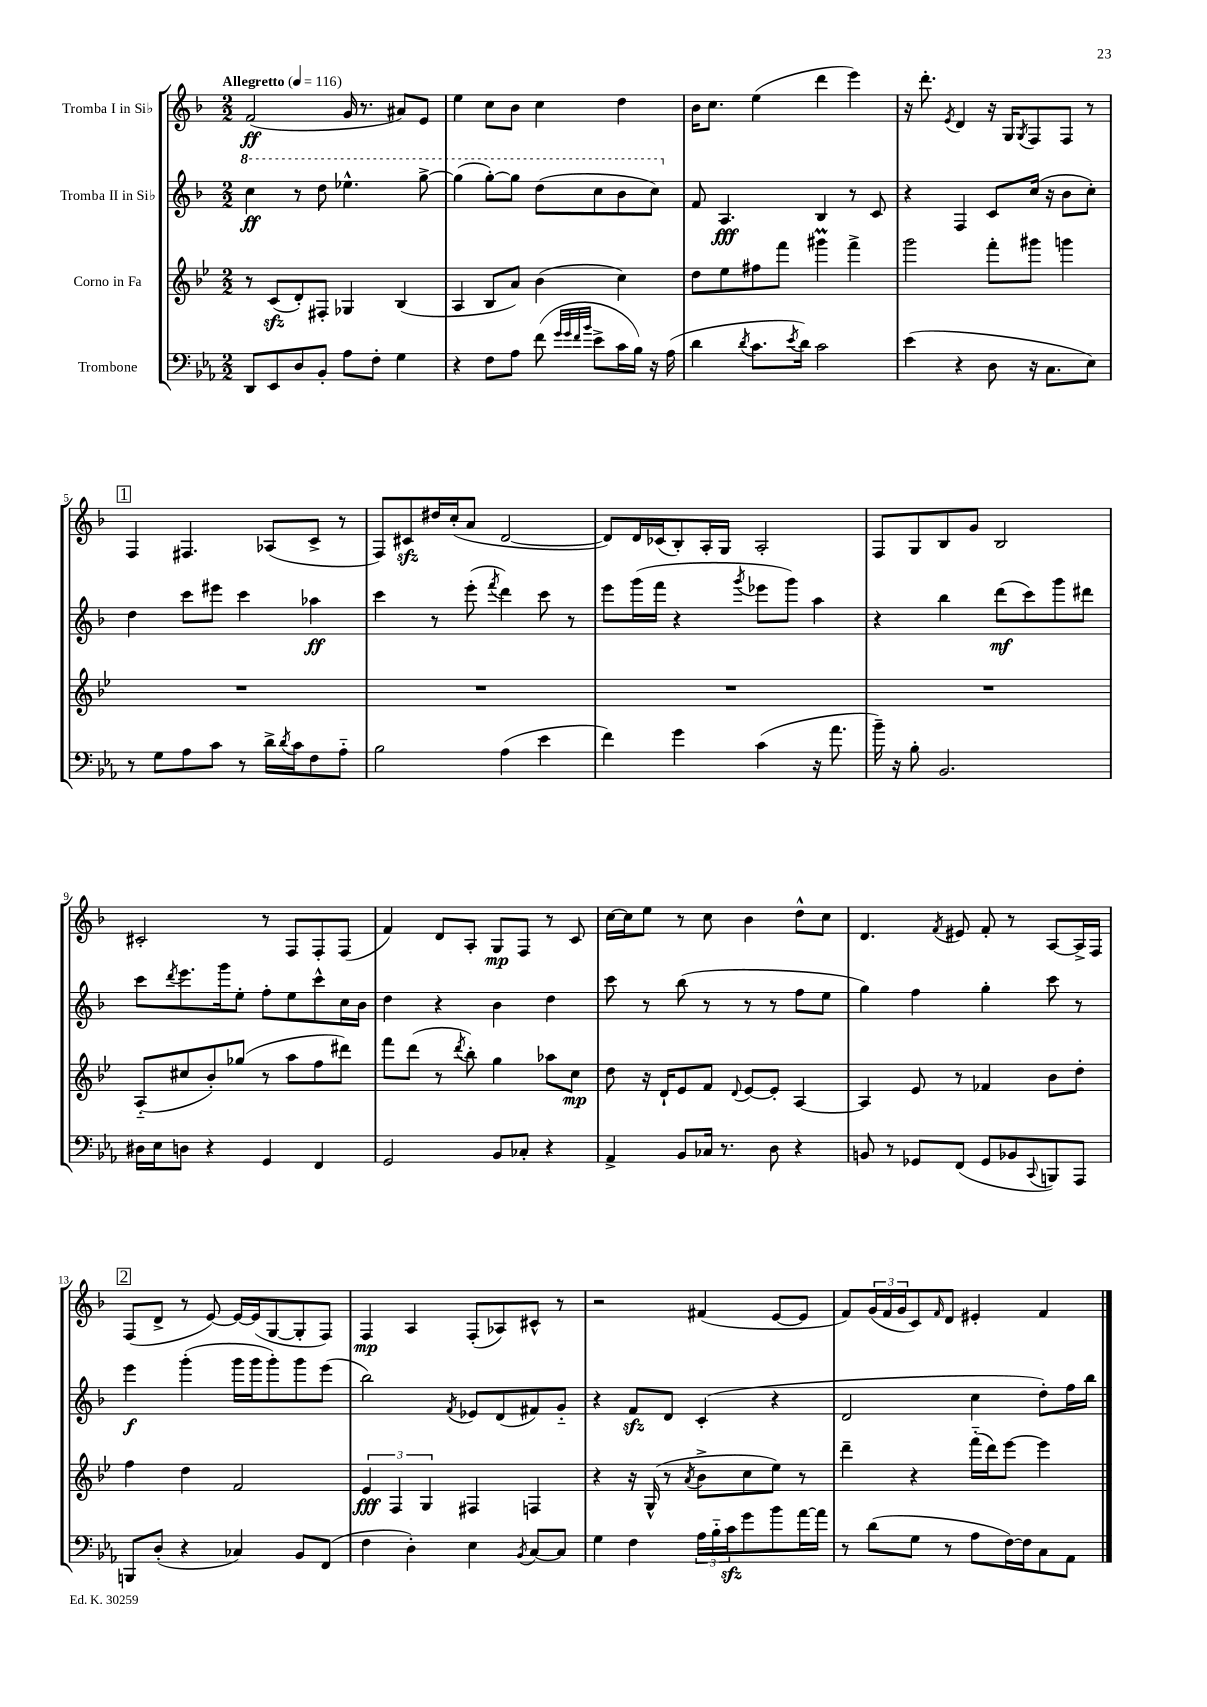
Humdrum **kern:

**kern	**kern	**kern	**kern
*staff4	*staff3	*staff2	*staff1
*clefF4	*clefG2	*clefG2	*clefG2
*k[b-e-a-]	*k[b-e-]	*k[b-]	*k[b-]
*M2/2	*M2/2	*M2/2	*M2/2
*MM116	*MM116	*MM116	*MM116
8DD/L	8r	4ccc\	(2f/
8EE-/	(8c/L	.	.
8D/	8d'/)	8r	.
8BB-'/J	8F#'/J	8ddd\	.
8A-\L	4G-/	4.eee-^^\	16g/
.	.	.	8.r
8F'\J	.	.	.
4G\	(4B-/	.	8a#/L)
.	.	[8ggg^\	8e/J
=	=	=	=
4r	4A/	(4ggg\]	4ee\
8F\L	8B-/L	[8ggg'\L)	8cc\L
8A-\J	8a/J)	8ggg\]J	8b-\J
(8f\	(4b-\	(8ddd\L	4cc\
32qqg/LLL	.	.	.
32qqg/	.	.	.
32qqf/	.	.	.
32qqb-/JJJ	.	.	.
8e-^\L	.	8ccc\	.
16c\L	4cc\)	8bb-\	4dd\
16B-\JJ)	.	.	.
16r	.	8ccc\J)	.
(16A-\	.	.	.
=	=	=	=
4d\	8dd\L	8f/	16b-\LK
.	.	.	8.cc\J
.	8ee-\	4.A/	.
8qd/	.	.	.
8.c\L	8ff#\	.	(4ee\
.	8fff\J	.	.
8qe-/	.	.	.
16d\Jk)	.	.	.
2c\	4ggg#\	4B-/	4ddd\
.	4fff^\	8r	4eee\)
.	.	8c/	.
=	=	=	=
(4e-\	2ggg\	4r	16r
.	.	.	8.ddd'\
.	.	.	8qe/
4r	.	4F/	4d/
8D\	8fff'\L	8c/L	16r
.	.	.	16G/LK
.	.	.	8qG/
16r	8ggg#\J	(16cc/Jk	8F/
8.C\L	.	16r	.
.	4ggg\	8b-\L	8F/J
8E-\J)	.	8cc'\J)	8r
=	=	=	=
8r	1r	4dd\	4F/
8G\L	.	.	.
8A-\	.	8ccc\L	4.F#/
8c\J	.	8eee#\J	.
8r	.	4ccc\	.
16d^\LL	.	.	(8A-/L
8qd/	.	.	.
16c\J	.	.	.
8F\	.	4aa-\	8c^/J
8A-'~\J	.	.	8r
=	=	=	=
2B-\	1r	4ccc\	8F/L)
.	.	.	8c#/
.	.	8r	16dd#/L
.	.	.	(16cc'/J
.	.	(8eee'\	8a/J
.	.	8qfff/	.
(4A-\	.	4ddd\)	[2d/
4e-\	.	8ccc\	.
.	.	8r	.
=	=	=	=
4f\)	1r	8eee\L	8d/]L)
.	.	(16ggg\L	16d/L
.	.	16fff\JJ	(16c-/J
4g\	.	4r	8B-'/)
.	.	.	16A'/L
.	.	.	16G/JJ
.	.	8qggg/	.
(4c\	.	8eee-\L	2A'/
.	.	8ggg\J)	.
16r	.	4aa\	.
8.a-\	.	.	.
=	=	=	=
16b-~\)	1r	4r	8F/L
16r	.	.	.
8B-'\	.	.	8G/
2.BB-/	.	4bb-\	8B-/
.	.	.	8g/J
.	.	(8ddd\L	2B-/
.	.	8ccc\)	.
.	.	8ggg\	.
.	.	8ddd#\J	.
=	=	=	=
16D#\LL	(8A'~/L	8ccc\L	2c#'/
16E-\J	.	.	.
.	.	8qddd/	.
8D\J	8cc#/	8.eee\	.
4r	8b-'/)	.	.
.	.	16ggg\k	.
.	(8gg-/J	8ee'\J	.
4GG/	8r	8ff'\L	8r
.	8aa\L	8ee\	8F/L
4FF/	8ff\	8ccc^^\	8F'/
.	8ddd#\J)	16cc\L	(8F/J
.	.	16b-\JJ	.
=	=	=	=
2GG/	8fff\L	4dd\	4f/)
.	(8ddd\J	.	.
.	8r	4r	8d/L
.	8qddd/	.	.
.	8bb-'\)	.	8A'/J
8BB-/L	4gg\	4b-\	8G/L
8C-'/J	.	.	8F/J
4r	8aa-\L	4dd\	8r
.	8cc\J	.	8c/
=	=	=	=
4AA-^/	8dd\	8ccc\	[16cc\LL
.	.	.	16cc\]J
.	16r	8r	8ee\J
.	16d`/LK	.	.
8BB-/L	8e-/	(8bb-\	8r
16C-/Jk	8f/J	8r	8cc\
8.r	.	.	.
.	8qqd/	.	.
.	[8e-/L	8r	4b-\
8D\	8e-'/]J	8r	.
4r	[4A/	8ff\L	8dd^^\L
.	.	8ee\J	8cc\J
=	=	=	=
8BB/	4A/]	4gg\)	4.d/
8r	.	.	.
8GG-/L	8e-/	4ff\	.
.	.	.	8qf/
(8FF/J	8r	.	8e#/
8GG-/L	4f-/	4gg'\	8f'/
8BB-/	.	.	8r
8qqCC/	.	.	.
8BBB/)	8b-\L	8ccc\	[8A/L
8AAA-/J	8dd'\J	8r	16A^/]L
.	.	.	16F/JJ
=	=	=	=
8BBB/L	4ff\	4eee\	(8F/L
(8D'/J	.	.	8d^/J
4r	4dd\	(4ggg'\	8r
.	.	.	[8e/)
4C-/)	2f/	16ggg\LL	16e/_LL
.	.	16ggg\J	(16e/]J
.	.	8ggg'\)	[8G/
8BB-/L	.	8ggg\	8G'/]
(8FF/J	.	(8eee\J	8F/J)
=	=	=	=
4F\	6e-/	2bb-\)	4F/
.	6F/	.	.
4D'\)	.	.	4A/
.	6G/	.	.
.	.	8qf/	.
4E-\	4F#/	8e-/L	(8F'/L
.	.	(8d/	8A-/)
8qBB-/	.	.	.
[8C/L	4F/	8f#/)	8c#^^/J
8C/]J	.	8g'~/J	8r
=	=	=	=
4G\	4r	4r	2r
4F\	16r	8f/L	.
.	(16G^^/	.	.
.	8r	8d/J	.
.	8qa/	.	.
24A-\LL	8b-^\L	(4c'/	(4f#/
24B-'~\	.	.	.
24c\J	.	.	.
8g\	8cc\	.	.
8b-\	8ee-\J)	4r	[8e/L
[16a-\L	8r	.	8e/]J
16a-\]JJ	.	.	.
=	=	=	=
8r	4ddd~\	2d/	8f/L)
(8d\L	.	.	(24g/L
.	.	.	24f/
.	.	.	24g/J
8G\J	4r	.	8c/)
.	.	.	16qqf/
8r	.	.	8d/J
8A-\L	(16fff'~\LL	4cc\	4e#'/
.	16ddd\J)	.	.
[16F\L)	[8eee-\J	.	.
16F\]J	.	.	.
8C\	4eee-\]	8dd'\L)	4f/
8AA-\J	.	16ff\L	.
.	.	16bb-\JJ	.
==	==	==	==
*-	*-	*-	*-
